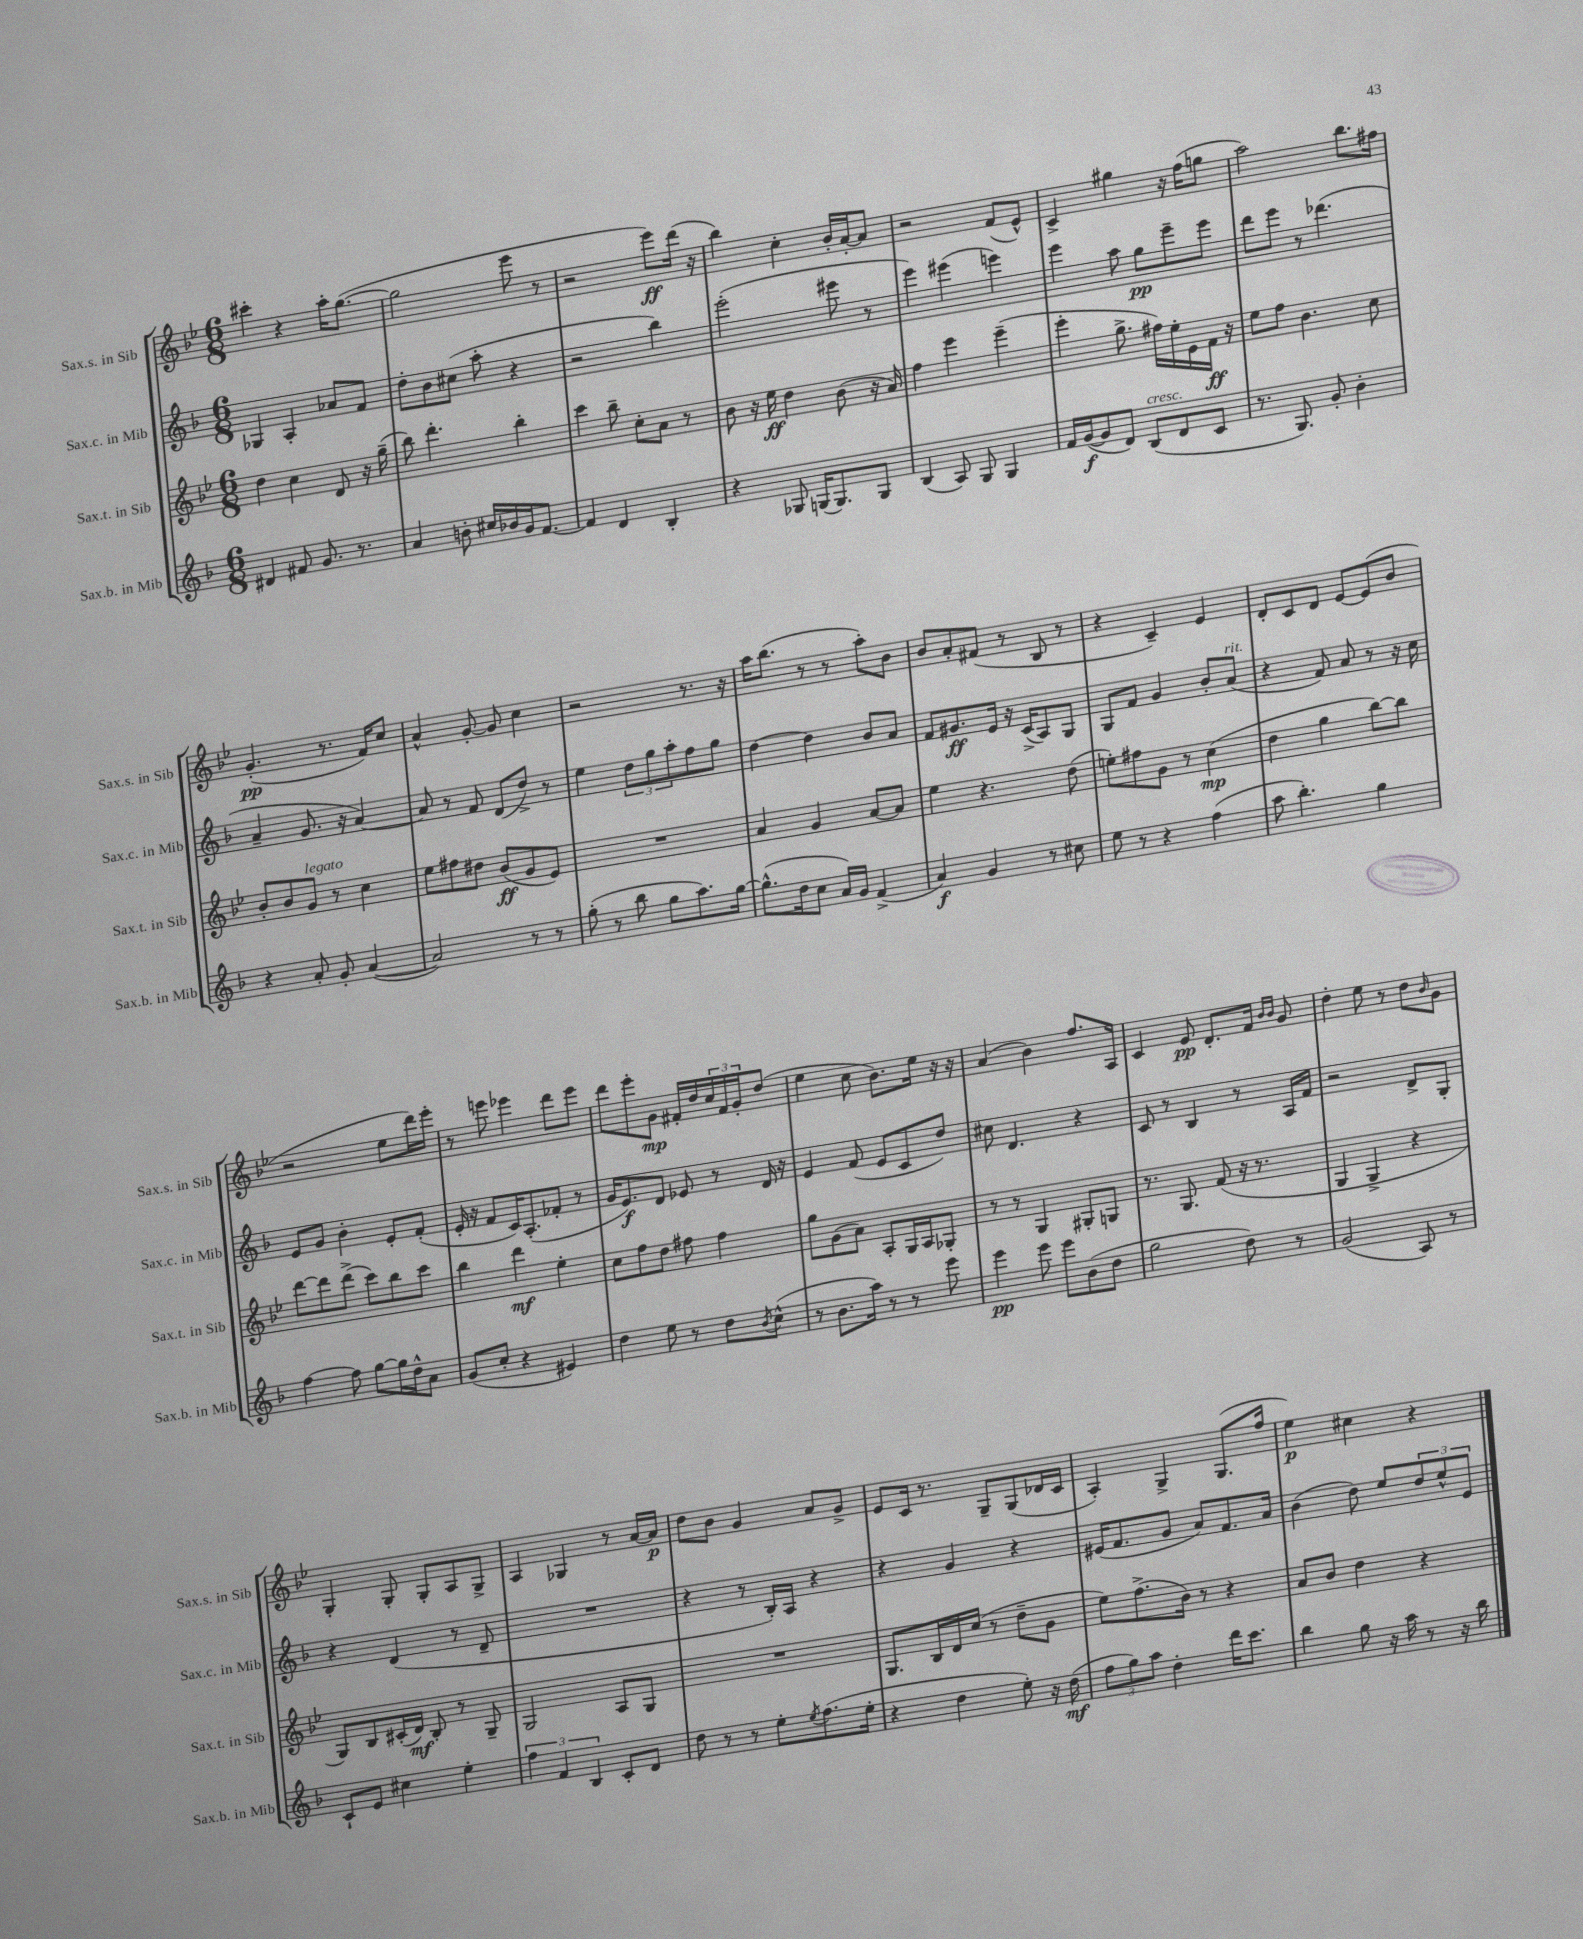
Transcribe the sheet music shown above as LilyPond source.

<<
\new StaffGroup <<
\new Staff = "s0" \with { instrumentName = "Sax.s. in Sib" shortInstrumentName = "Sax.s. in Sib" } {
    \clef treble \key bes \major \numericTimeSignature \time 6/8
    cis'''4-. r4 a''16-. g''8.~( |
    g''2 ees'''8 r8 |
    r2 ees'''8\ff) d'''16( r16 |
    bes''4) c''4-. bes'16-. a'16~-. a'8 |
    r2 f'8( ees'8-^) |
    c'4-> gis''4 r16 f''16( g''8 |
    a''2) bes''8. fis''16 |
    g'4.-.\pp( r8. f'16) c''8 |
    a'4-^ g'8~-. g'8 c''4 |
    r2 r8. r16 |
    a''16 bes''8.( r8 r8 a''8-.) bes'8 |
    bes'8 a'8-. fis'8( r8 bes8 r8 |
    r4 c'4--) ees'4 |
    d'8-. c'8 d'8 ees'8~ ees'8( bes'8 |
    r2 ees''8 d'''16) ees'''16-. |
    r8 e'''8 ees'''4 d'''8 ees'''8 |
    d'''8 ees'''8-. g'8\mp fis'16-. d''16 \tuplet 3/2 { c''16 fis'16 g'16-. } d''8( |
    ees''4 c''8 bes'8.) ees''16 r16 r16 |
    a'4( bes'4) f''8. a16 |
    c'4 ees'8\pp d'8.-. f'16 \grace { bes'16 bes'16 } g'8 |
    d''4-. ees''8 r8 d''8 \grace { bes'16 } g'8 |
    g4-. g8-. g8-. a8 g8-> |
    a4 ges4 r8 a'16~ a'16\p |
    d''8 bes'8 g'4 a'8 g'8-> |
    ees'8 c'16 r8. g8-- g8( des'16 c'16 |
    a4-.) g4-> g8.( f''16 |
    ees''4\p) cis''4 r4 \bar "|." |
}
\new Staff = "s1" \with { instrumentName = "Sax.c. in Mib" shortInstrumentName = "Sax.c. in Mib" } {
    \clef treble \key f \major \numericTimeSignature \time 6/8
    ges4 a4-. aes'8 f'8 |
    d''8-. bes'8 cis''8( a''8-. r4 |
    r2 bes''4) |
    e'''2-.( eis'''8 r8 |
    e'''4) eis'''4( e'''4) |
    e'''4 a''8 g''8\pp e'''8-- e'''8 |
    d'''8 e'''8 r8 des'''4.( |
    a'4-- g'8. r16 a'4~) |
    a'8 r8 f'8 d'8( d''8->) r8 |
    e''4 \tuplet 3/2 { d''8 g''8 a''8-. } f''8 g''8 |
    d''4~ d''4 bes'8 a'8 |
    f'8 gis'8.\ff e'16 r16 c'16->( a8) g8 |
    g8 f'8 g'4 bes'8-. a'8^\markup { \italic "rit." }( |
    r4 f'8) a'8 r8 r16 c''16 |
    e'8 g'8 bes'4-. e'8-. f'8-.( |
    e'16-. r16 f'8 c'16) a8.-.( fes'8-. r8 |
    g'16 e'8.\f) d'8 ees'8 r8 d'16 r16 |
    e'4 f'8( e'8 c'8 d''8) |
    cis''8 d'4. r4 |
    c'8 r8 bes4 r8 a16 f'16 |
    r2 d'8-> g8-. |
    r4 d'4( r8 d'8-- |
    R2. |
    r4 r8 bes16-.) a16 r4 |
    r4 g'4 r4 |
    eis'16( f'8. g'8 a'8) f'8. a'16 |
    bes'4( d''8) e''8 \tuplet 3/2 { d''8 e''8-^ e'8 } \bar "|." |
}
\new Staff = "s2" \with { instrumentName = "Sax.t. in Sib" shortInstrumentName = "Sax.t. in Sib" } {
    \clef treble \key bes \major \numericTimeSignature \time 6/8
    d''4 c''4 d'8 r16 g''16--( |
    bes''8) d'''4.-. bes''4-. |
    c'''4 bes''8-- c''8-. a'8 r8 |
    bes'8 r16 ees''16\ff d''4 bes'8( r16 a'16) |
    f''4 ees'''4 ees'''4--( |
    ees'''4-. g''8.-> fis''16) ees''16-. ees'16 f'16\ff r16 |
    ees''8 f''8 bes'4. c''8 |
    bes'8-. bes'8 g'8^\markup { \italic "legato" } r8 c''4 |
    ees''8 fis''8 dis''8 bes'8\ff( g'8 ees'8) |
    R2. |
    a'4 g'4 a'8~ a'8 |
    ees''4 r4. d''8( |
    e''8-.) fis''8 g'8 r8 c''4\mp( |
    d''4 g''4 bes''8~) bes''8 |
    d'''8~ d'''8 d'''8->( c'''8) bes''8 c'''8 |
    bes''4 d'''4\mf ees''4-. |
    c''8 f''8 d''8 fis''8 fis''4 |
    g''8 g'8( a'8) a8-. g16 a16 ges8-. |
    r8 r8 g4 gis8-. g8 |
    r8. g8. f'8( r16 r8. |
    g4 g4-> r4 |
    g8) bes8 cis'16-.( d'16\mf) bes8-. r8 g8-- |
    g2 a8 g8 |
    R2. |
    g8. bes16 d'16 c''16( r8 d''8-- g'8 |
    ees''8) f''8.->( bes'16) r8 r4 |
    a'8 bes'8 d''4 r4 \bar "|." |
}
\new Staff = "s3" \with { instrumentName = "Sax.b. in Mib" shortInstrumentName = "Sax.b. in Mib" } {
    \clef treble \key f \major \numericTimeSignature \time 6/8
    dis'4 fis'8 g'8. r8. |
    a'4 b'8-. cis''16 bes'16 g'16 f'8.~ |
    f'4 d'4 bes4-. |
    r4 ges8 g16( g8.) g8 |
    bes4( a8) g8 g4 |
    f'16 g'16~\f( g'8 d'8) bes8^\markup { \italic "cresc." }( d'8 c'8 |
    r8. g8.) g'8-. bes'4-. |
    r4 a'8-. g'8-. a'4~( |
    a'2) r8 r8 |
    g''8-.( r8 bes''8 g''8 a''8.) g''16~ |
    g''8.-^( d''16 c''8 a'16) g'16 f'4->( |
    a'4\f) g'4 r8 cis''8 |
    e''8 r8 r4 f''4( |
    a''8 bes''4.-.) g''4 |
    f''4~ f''8 g''8~ g''16 d''16-^ a'8 |
    g'8( c''8-. r4 eis'4) |
    d''4 e''8 r8 d''8 \acciaccatura { bes'8 } c''8-^( |
    r8 bes'8. a''16) r8 r8 e'''8 |
    e'''4\pp e'''8 e'''8 bes'8( d''8 |
    g''2 d''8) r8 |
    g'2( a8) r8 |
    c'8-! e'8 cis''4 e''4-. |
    \tuplet 3/2 { f''4 f'4 bes4 } c'8-. d'8 |
    d''8 r8 r8 e''8-. \acciaccatura { e''8 } f''8.( e''16-. |
    r4 d''4 e''8-.) r16 d''16\mf( |
    \tuplet 3/2 { f''8 g''8) a''8 } d''4-. d'''16 c'''8. |
    bes''4 g''8 r16 a''16 r8 r16 bes''16 \bar "|." |
}
>>
>>
\layout { \context { \Score \remove "Bar_number_engraver" } }
